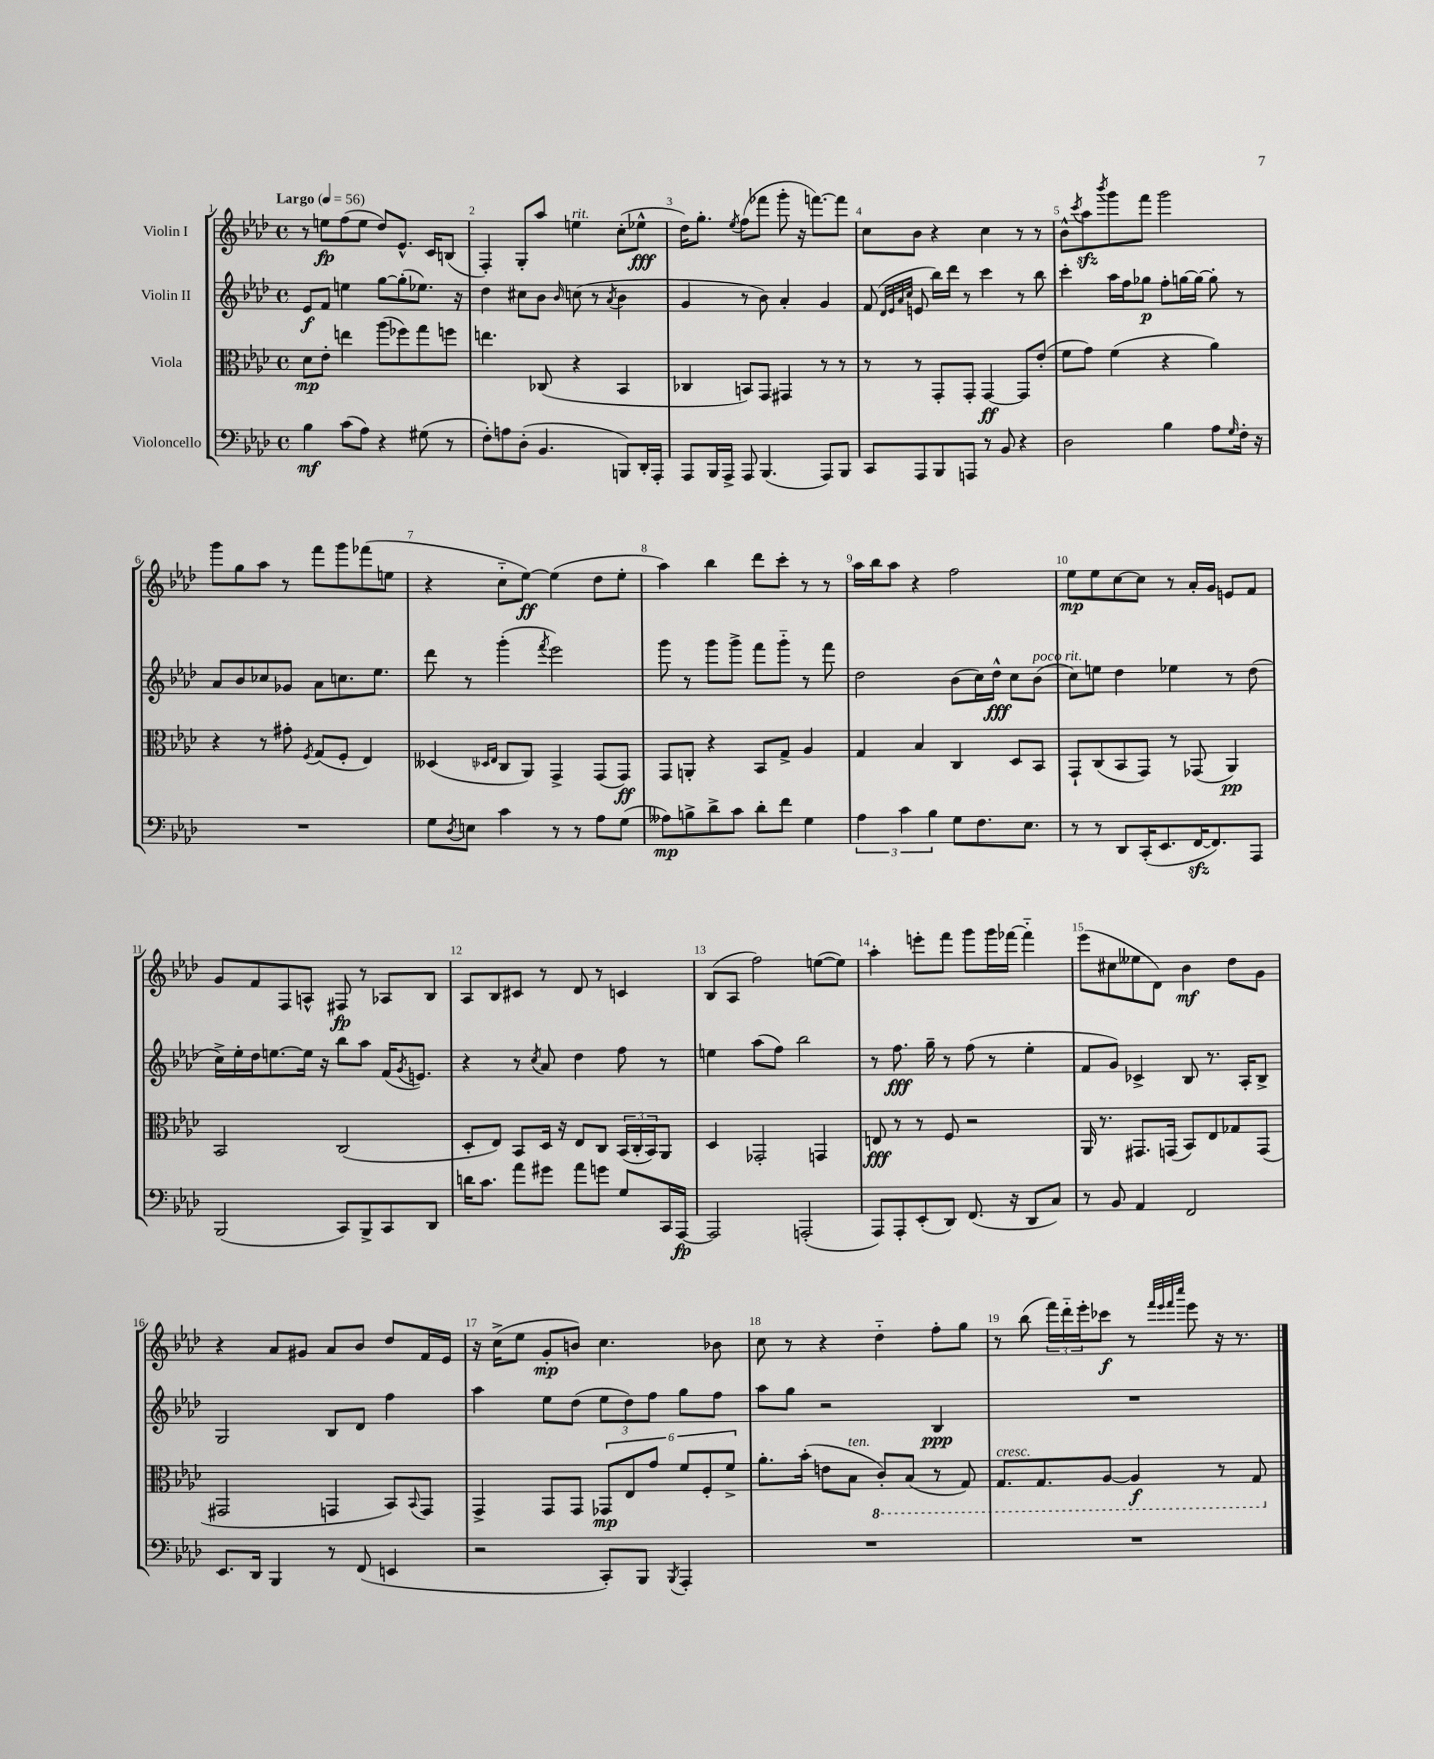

**kern	**kern	**kern	**kern
*staff4	*staff3	*staff2	*staff1
*clefF4	*clefC3	*clefG2	*clefG2
*k[b-e-a-d-]	*k[b-e-a-d-]	*k[b-e-a-d-]	*k[b-e-a-d-]
*M4/4	*M4/4	*M4/4	*M4/4
*met(c)	*met(c)	*met(c)	*met(c)
*MM56	*MM56	*MM56	*MM56
4B-	8d-	8e-	8r
.	8e-'	8f	8ee
(8c	4ee	4ee	(8ff
8A-)	.	.	8ee
4r	(8aa-	[8gg	8dd-)
.	8ff-)	(8gg']	8.e-^^
(8G#	8gg	8.ee-)	.
.	.	.	16c
8r	8ff	.	(8B
.	.	16r	.
=	=	=	=
8F')	4.ee	4dd-	4F')
8A	.	.	.
(8D-'	.	8cc#	8G'
4.BB-	(8C-	8b-	8aa-
.	.	16qqb-	.
.	4r	(8cc	4ee
.	.	8r	.
.	.	8qa-	.
8BBB)	4BB-	4b-	(8cc'
16DD-'	.	.	8ee-^^
16AAA-'	.	.	.
=	=	=	=
8AAA-	4C-	4g	16dd-)
.	.	.	8.gg'
16BBB-	.	.	.
16AAA-^	.	.	.
.	.	.	8qee-
8AAA-	8BB)	8r	(8ff
(4.BBB-	8GG	8b-)	8fff-
.	4GG#	4a-'	8ggg'
.	.	.	16r
.	.	.	[8.fff)
8AAA-)	8r	4g	.
8BBB-	8r	.	8fff]
=	=	=	=
8CC	8r	(8f	8cc
.	.	32qqd-	.
.	.	32qqe-	.
.	.	32qqa-	.
.	.	32qqcc	.
8AAA-	8r	8e	8b-
8BBB-	8GG'	16bb-)	4r
.	.	16ddd-	.
8AAA	8GG'	8r	.
8r	[4GG	4ccc	4cc
8BB-	.	.	.
4r	8GG]	8r	8r
.	(8e-'	8bb-	8r
=	=	=	=
2D-	8f	4ccc'	8b-^^
.	.	.	8qccc
.	8g)	.	8aa-
.	.	.	8qbbb-
.	(4f	16aa-	8ggg
.	.	16ff	.
.	.	8gg-	8fff
4B-	4r	8ff'	2ggg
.	.	[16gg	.
.	.	16gg_	.
8A-	4a-)	8gg']	.
16qqG	.	.	.
16F'	.	8r	.
16r	.	.	.
=	=	=	=
1r	4r	8a-	8ggg
.	.	8b-	8gg
.	8r	8cc-	8aa-
.	8g#'	8g-	8r
.	8qF	.	.
.	(8G	8a-	8fff
.	8F'	8.cc	8ggg
.	4E-)	.	(8fff-
.	.	8.ee-	.
.	.	.	8ee
=	=	=	=
8G	(4D--	8ddd-	4r
8qD-	.	.	.
8E	.	8r	.
.	16qqD-	.	.
.	16qqE-	.	.
4c	8C	(4ggg'	8cc'~
.	8AA-)	.	[8ee-)
.	.	8qfff	.
8r	4GG^	2eee-)	(4ee-]
8r	.	.	.
8A-	(8GG	.	8dd-
(8G	8GG)	.	8ee-'
=	=	=	=
8A--)	8GG	8ggg	4aa-)
8B^	8AA'	8r	.
8d-^	4r	8ggg	4bb-
8c	.	8ggg^	.
8d-'	8BB-	8fff	8ddd-
8f	8G^	8ggg'~	8ccc'
4G	4A-	8r	8r
.	.	8fff	8r
=	=	=	=
6A-	4G	2dd-	16aa-
.	.	.	16bb-
.	.	.	8aa-
6c	.	.	.
.	4B-	.	4r
6B-	.	.	.
8G	4C	(8b-	2ff
8.F	.	16cc)	.
.	.	16dd-^^	.
.	8D-	8cc	.
8.E-	.	.	.
.	8BB-	(8b-	.
=	=	=	=
8r	8GG`	8cc)	8ee-
8r	(8C	8ee	8ee-
8DD-	8BB-	4dd-	[8cc
(16CC'	8GG)	.	8cc]
8.EE-	.	.	.
.	8r	4ee-	8r
[16FF	(8GG-	.	16a-'
8.FF])	.	.	16g
.	4AA-)	8r	8e
8AAA-	.	(8dd-	8f
=	=	=	=
(2BBB-	2BB-	16cc^)	8g
.	.	16ee-'	.
.	.	16dd-	8f
.	.	[8.ee	.
.	.	.	8F
.	.	16ee]	8A^^
.	.	16r	.
8CC)	(2C	8bb-	8F#
8BBB-^	.	8aa-	8r
8CC	.	(16f	8A-
.	.	8qg	.
.	.	8.e)	.
8DD-	.	.	8B-
=	=	=	=
16d	8D-'	4r	8A-
8.c	.	.	.
.	8E-)	.	8B-
8a-	8BB-	8r	8c#
.	.	8qcc	.
8g#	16D-	8a-	8r
.	16r	.	.
8a-	8E-	4dd-	8d-
8g	8C	.	8r
8G	(24BB-	8ff	4c
.	24C'	.	.
.	24BB-)	.	.
16CC	8AA-	8r	.
[16AAA-	.	.	.
=	=	=	=
2AAA-]	4D-	4ee	(8B-
.	.	.	8A-
.	2GG-'	(8aa-	2ff)
.	.	8ff)	.
(2AAA'	.	2bb-	.
.	4GG	.	([8ee
.	.	.	8ee])
=	=	=	=
8AAA-)	8E	8r	4aa-'
8AAA-'	8r	8.ff	.
(8EE-'	8r	.	8eee'
.	.	16gg~	.
8DD-)	8F	8r	8fff
(8.FF	2r	(8ff	8ggg
.	.	8r	16ggg
16r	.	.	[16fff-
8DD-	.	4ee-'	4fff-'~]
8C)	.	.	.
=	=	=	=
8r	16AA-	8f	(8eee-
.	8.r	.	.
8BB-	.	8g)	8cc#
4AA-	8.GG#	4c-^	8ee--
.	.	.	8d-)
.	(16GG	.	.
2FF	8BB-)	8B-	4b-
.	8E-	8.r	.
.	8G-	.	8dd-
.	.	16A-'	.
.	(8GG	8B-^	8g
=	=	=	=
8.EE-	2GG#	2G	4r
16DD-	.	.	.
4BBB-	.	.	8a-
.	.	.	8g#
8r	4GG	8B-	8a-
(8FF	.	8d-	8b-
4EE	8BB-)	4ff	8dd-
.	8qqBB-	.	.
.	8GG	.	16f
.	.	.	16e-
=	=	=	=
2r	4GG^	4aa-	16r
.	.	.	(16cc^
.	.	.	8ee-
.	8GG	8ee-	8g'
.	8GG	(8dd-	8b)
8CC')	12GG-	12ee-	4.cc
.	12E-	12dd-)	.
8BBB-	.	.	.
.	12g	12ff	.
8qBBB-	.	.	.
4AAA-'	12f	8gg	.
.	12F'	.	.
.	.	8ff	8b-
.	12f^	.	.
=	=	=	=
1r	8.a-'	8aa-	8cc
.	.	8gg	8r
.	(16b-'	.	.
.	8e	2r	4r
.	8B-	.	.
.	8C')	.	4dd-'~
.	(8BB-	.	.
.	8r	4B-	8ff'
.	8GG)	.	8gg
=	=	=	=
1r	8.GG	1r	8r
.	.	.	(8bb-
.	8.GG	.	.
.	.	.	24fff)
.	.	.	24ddd-'~
.	.	.	24eee-'
.	[8AA-	.	8ccc-
.	4AA-]	.	8r
.	.	.	32qqfff
.	.	.	32qqeee-
.	.	.	32qqfff
.	.	.	32qqcccc
.	.	.	8eee-
.	8r	.	16r
.	.	.	8.r
.	8GG	.	.
==	==	==	==
*-	*-	*-	*-
